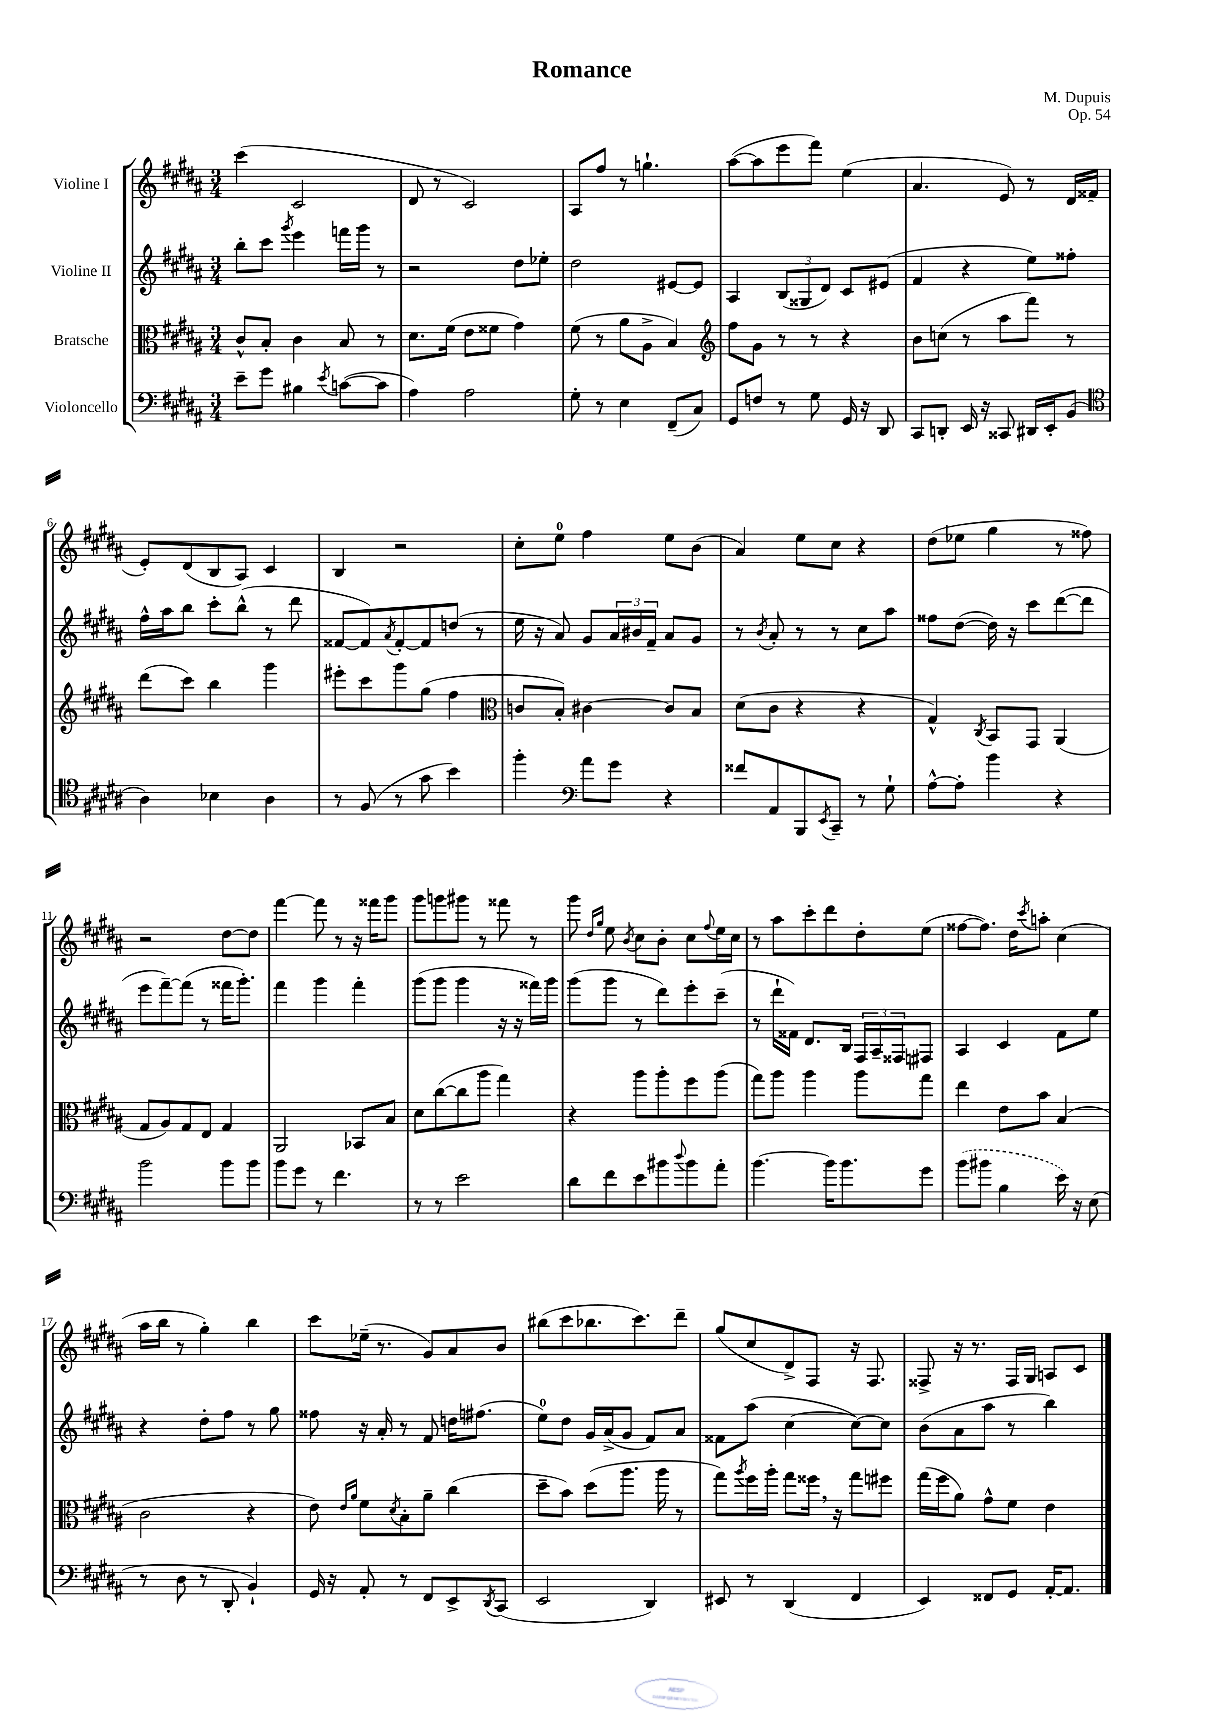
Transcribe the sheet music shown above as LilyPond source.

\header { title = "Romance" composer = "M. Dupuis" opus = "Op. 54" }
<<
\new StaffGroup <<
\new Staff = "s0" \with { instrumentName = "Violine I" } {
    \clef treble \key b \major \numericTimeSignature \time 3/4
    cis'''4( cis'2 |
    dis'8 r8 cis'2) |
    ais8 fis''8 r8 g''4.-! |
    ais''8~( ais''8 e'''8 fis'''8) e''4( |
    ais'4. e'8) r8 dis'16 fisis'16( |
    e'8-.) dis'8( b8 ais8) cis'4 |
    b4 r2 |
    cis''8-. e''8-0 fis''4 e''8 b'8( |
    ais'4) e''8 cis''8 r4 |
    dis''8( ees''8 gis''4 r8 fisis''8) |
    r2 dis''8~ dis''8 |
    fis'''4~ fis'''8 r8 r16 fisis'''16 gis'''8 |
    gis'''8 g'''8 gis'''8 r8 fisis'''8 r8 |
    gis'''8 \grace { dis''16 gis''16 } e''8 \acciaccatura { b'8 } cis''8 b'8-. cis''8 \appoggiatura { fis''8 } e''16 cis''16 |
    r8 ais''8 cis'''8-. dis'''8 dis''8-. e''8( |
    fisis''8~ fisis''8.) dis''16 \acciaccatura { cis'''8 } a''8-. cis''4( |
    ais''16 b''16 r8 gis''4-.) b''4 |
    cis'''8 ees''16--( r8. gis'8) ais'8 b'8 |
    bis''8( cis'''8 bes''8. cis'''8.) dis'''8-- |
    gis''8( cis''8 dis'8->) fis8 r16 fis8. |
    fisis8-> r16 r8. fisis16 gis16 a8 cis'8 \bar "|." |
}
\new Staff = "s1" \with { instrumentName = "Violine II" } {
    \clef treble \key b \major \numericTimeSignature \time 3/4
    b''8-. cis'''8 \acciaccatura { gis'''8 } e'''4 f'''16 gis'''16 r8 |
    r2 dis''8 ees''8-. |
    dis''2 eis'8~ eis'8 |
    ais4 \tuplet 3/2 { b8( gisis8 dis'8) } cis'8 eis'8( |
    fis'4 r4 e''8) fisis''8-. |
    fis''16-^ ais''16 b''8 cis'''8-. b''8-^( r8 dis'''8 |
    fisis'8~ fisis'8) \acciaccatura { ais'8 } fisis'8~-. fisis'8 d''8( r8 |
    e''16 r16 ais'8) gis'8 \tuplet 3/2 { ais'16 bis'16 fis'16-- } ais'8 gis'8 |
    r8 \acciaccatura { b'8 } ais'8-. r8 r8 cis''8 ais''8 |
    fisis''8 dis''8~( dis''16) r16 cis'''8 dis'''8~( dis'''8 |
    e'''8 fis'''8~--) fis'''8( r8 fisis'''16 gis'''8.-.) |
    fis'''4 gis'''4 fis'''4-. |
    gis'''8( gis'''8 gis'''4 r16 r16 fisis'''16) gis'''16 |
    gis'''8( gis'''8 r8 dis'''8) e'''8-. cis'''8--( |
    r8 dis'''16-! fisis'16) dis'8. b16 \tuplet 3/2 { fis16 ais16-- fisis16 } fis8 |
    ais4 cis'4 fis'8 e''8 |
    r4 dis''8-. fis''8 r8 gis''8 |
    fisis''8 r16 ais'16-. r8 fis'8 d''16 fis''8.( |
    e''8-0) dis''8 gis'16 ais'16->( gis'8 fis'8) ais'8 |
    fisis'8 ais''8( cis''4~ cis''8~) cis''8 |
    b'8( ais'8 ais''8 r8 b''4) \bar "|." |
}
\new Staff = "s2" \with { instrumentName = "Bratsche" } {
    \clef alto \key b \major \numericTimeSignature \time 3/4
    cis'8-^ b8-. cis'4 b8 r8 |
    dis'8. fis'16( e'8 fisis'8 gis'4) |
    fis'8( r8 ais'8 ais8-> b4) |
    \clef treble fis''8 gis'8 r8 r8 r4 |
    b'8 c''8( r8 ais''8 fis'''8) r8 |
    dis'''8( cis'''8) b''4 gis'''4 |
    eis'''8-. cis'''8 gis'''8 gis''8( fis''4 |
    \clef alto c'8 b8-.) cis'4~ cis'8 b8 |
    dis'8( cis'8 r4 r4 |
    gis4-^) \acciaccatura { cis8 } b,8 gis,8 ais,4( |
    gis8 ais8) gis8 e8 gis4 |
    ais,2 bes,8 b8 |
    dis'8 cis''8~( cis''8 ais''8 gis''4) |
    r4 ais''8 ais''8-. fis''8 ais''8( |
    gis''8) ais''8 ais''4 ais''8 gis''8 |
    e''4 e'8 b'8 b4( |
    cis'2 r4 |
    e'8) \grace { e'16 ais'16 } fis'8 \acciaccatura { dis'8 } b8-. ais'8-- cis''4( |
    dis''8-- b'8) dis''8( ais''8. ais''16 r8 |
    gis''8) \acciaccatura { ais''8 } fis''16 ais''16-. gis''8 fisis''16 \breathe r16 gis''8 fis''8 |
    gis''16( fis''16 ais'8) gis'8-^ fis'8 e'4 \bar "|." |
}
\new Staff = "s3" \with { instrumentName = "Violoncello" } {
    \clef bass \key b \major \numericTimeSignature \time 3/4
    e'8-- gis'8 bis4 \acciaccatura { e'8 } c'8~( c'8 |
    ais4) ais2 |
    gis8-. r8 e4 fis,8--( cis8) |
    gis,8 f8 r8 gis8 gis,16 r16 dis,8 |
    cis,8 d,8-. e,16 r16 cisis,8 dis,16 e,16-. b,8( |
    \clef tenor ais4) bes4 ais4 |
    r8 fis8( r8 gis'8 b'4) |
    fis''4-. \clef bass ais'8 gis'8 r4 |
    fisis'8 ais,8 b,,8 \acciaccatura { e,8 } cis,8-- r8 gis8-! |
    ais8~-^ ais8-. b'4 r4 |
    b'2 b'8 b'8 |
    b'8 gis'8 r8 fis'4. |
    r8 r8 e'2 |
    dis'8 fis'8 e'8 bis'8 \appoggiatura { dis''8 } bis'8 ais'8-. |
    b'4.~ b'16 b'8. gis'8 |
    \once \slurDashed b'8( bis'8 b4 e'16) r16 e8( |
    r8 dis8 r8 dis,8-. b,4-!) |
    gis,16 r16 ais,8-. r8 fis,8 e,8-> \acciaccatura { dis,8 } cis,8( |
    e,2 dis,4) |
    eis,8 r8 dis,4( fis,4 |
    e,4) fisis,8 gis,8 ais,16~-. ais,8. \bar "|." |
}
>>
>>
